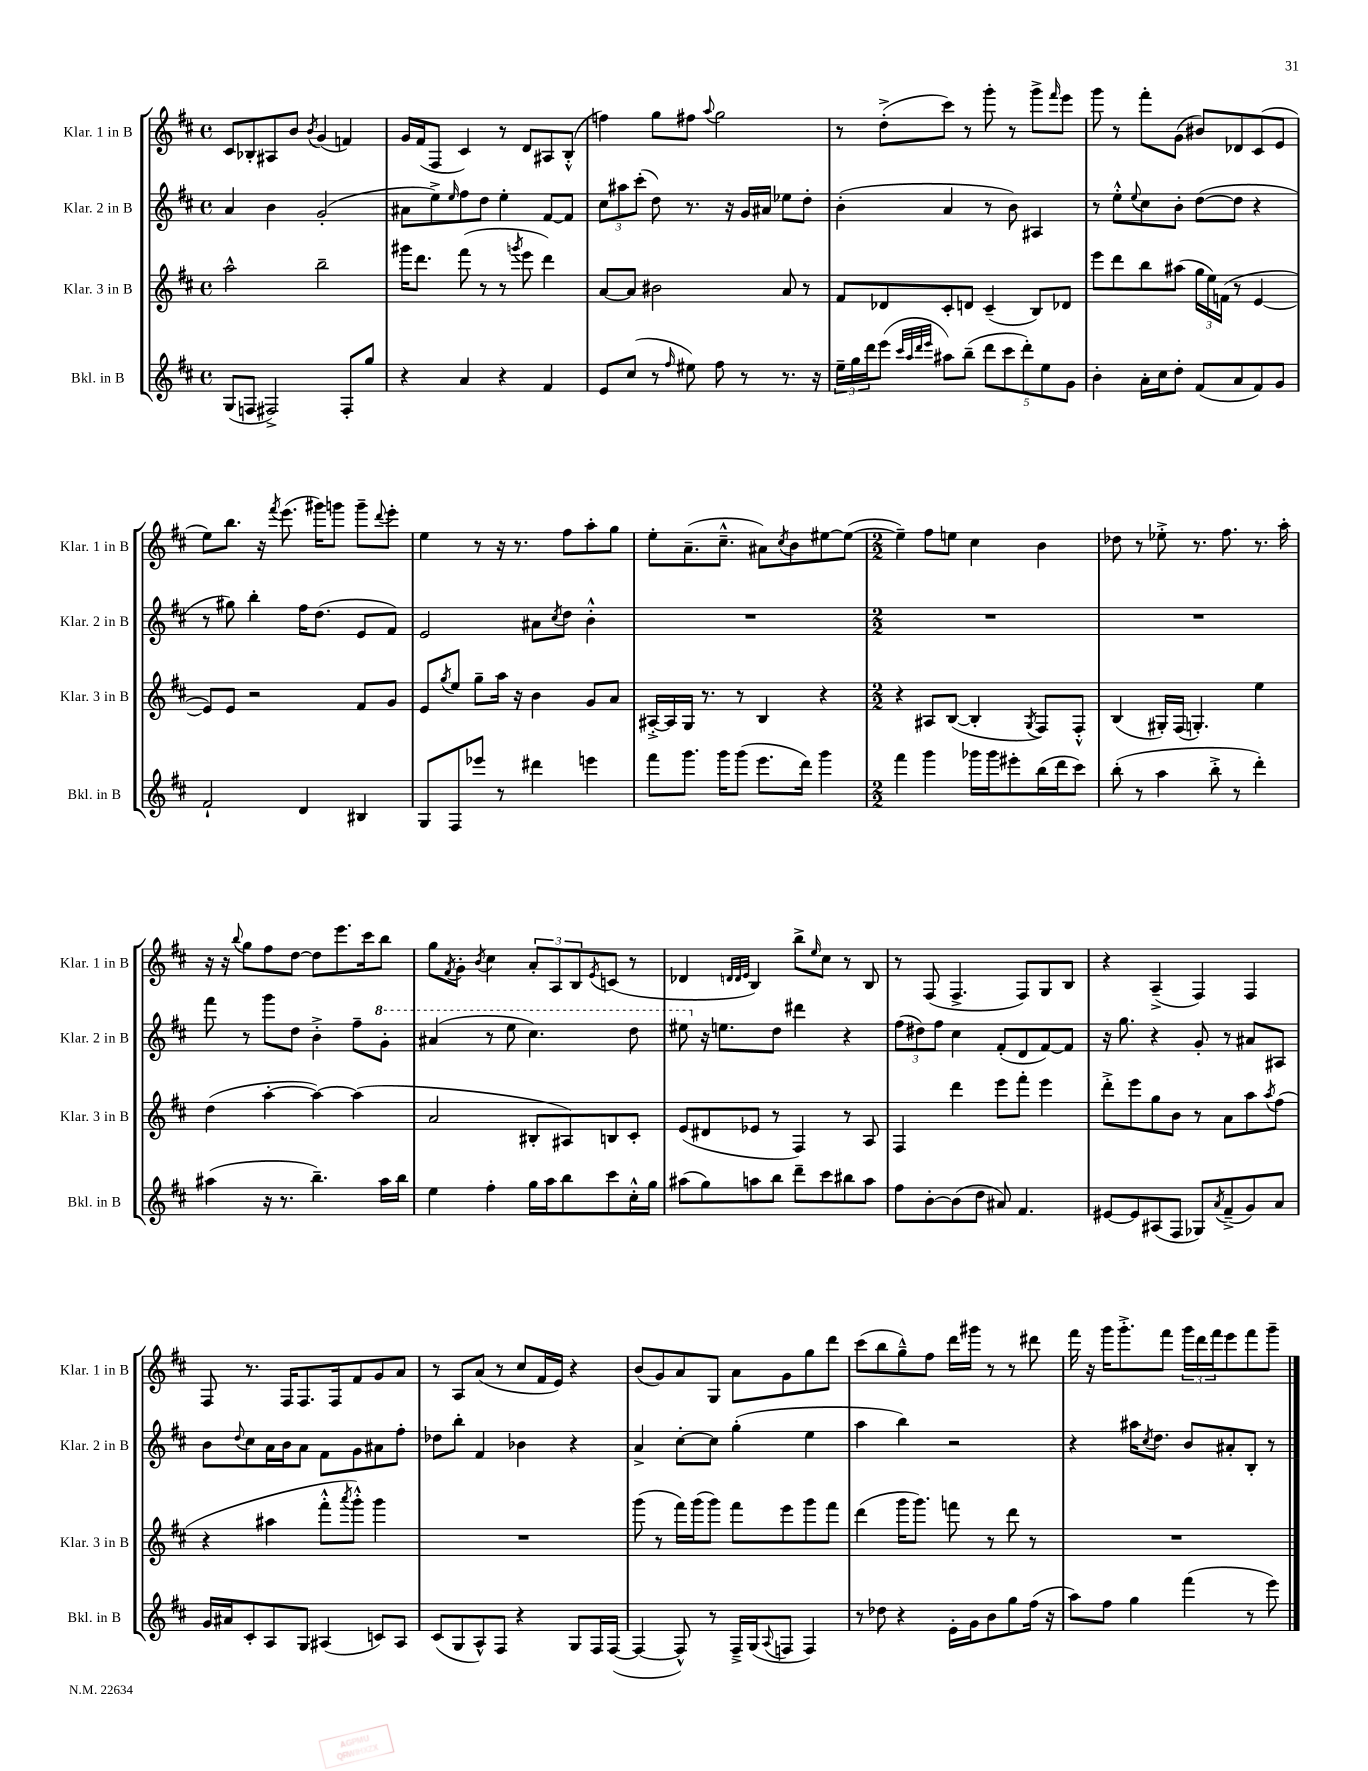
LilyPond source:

<<
\new StaffGroup <<
\new Staff = "s0" \with { instrumentName = "Klar. 1 in B" shortInstrumentName = "Klar. 1 in B" } {
    \clef treble \key d \major \defaultTimeSignature \time 4/4
    cis'8 bes8-. ais8 b'8 \acciaccatura { b'8 } g'4( f'4) |
    g'16 fis'16( fis8 cis'4) r8 d'8 ais8 b8-.-^( |
    f''4) g''8 fis''8 \appoggiatura { a''8 } g''2 |
    r8 d''8-.->( cis'''8) r8 g'''8-. r8 g'''8-> \grace { fis'''16 } e'''8 |
    g'''8 r8 fis'''8-. g'8( bis'8) des'8 cis'8( e'8 |
    e''8) b''8. r16 \acciaccatura { fis'''8 } e'''8.( gis'''16) g'''8 g'''8-- \appoggiatura { d'''8 } e'''8-. |
    e''4 r8 r16 r8. fis''8 a''8-. g''8 |
    e''8-. a'8.--( cis''8.---^ ais'8) \acciaccatura { cis''8 } b'8 eis''8~ eis''8~( |
    \numericTimeSignature \time 2/2 eis''4--) fis''8 e''8 cis''4 b'4 |
    des''8 r8 ees''8-.-> r8. fis''8. r8. a''16-. |
    r16 r16 \appoggiatura { b''8 } g''8 fis''8 d''8~ d''8 e'''8. cis'''16 b''8 |
    g''8 \acciaccatura { fis'8 } g'8-. \acciaccatura { b'8 } cis''4 \tuplet 3/2 { a'8-. a8 b8 } \acciaccatura { e'8 } c'8( r8 |
    des'4 \grace { d'32 d'32 e'32 } b4) b''8-> \grace { e''16 } cis''8 r8 b8 |
    r8 fis8( fis4.-> fis8) g8 b8 |
    r4 a4--->( fis4) fis4 |
    fis8 r8. fis16 fis8. fis16 fis'8 g'8 a'8 |
    r8 a8 a'8( r8 cis''8 fis'16 e'16) r4 |
    b'8( g'8) a'8 g8 a'8 g'8 g''8 d'''8 |
    cis'''8( b''8 g''8---^) fis''8 d'''16 gis'''16 r8 r8 dis'''8 |
    fis'''16 r16 g'''16 g'''8.-.-> fis'''8 \tuplet 3/2 { g'''16 d'''16 fis'''16 } e'''8 fis'''8 g'''8-- \bar "|." |
}
\new Staff = "s1" \with { instrumentName = "Klar. 2 in B" shortInstrumentName = "Klar. 2 in B" } {
    \clef treble \key d \major \defaultTimeSignature \time 4/4
    a'4 b'4 g'2-.( |
    ais'8 e''8->) \grace { e''16 } fis''8 d''8 e''4-. fis'8~ fis'8 |
    \tuplet 3/2 { cis''8 ais''8 cis'''8-.( } d''8) r8. r16 g'16 ais'16 ees''8 d''8-. |
    b'4-.( a'4 r8 b'8) ais4 |
    r8 e''8-.-^ \appoggiatura { e''8 } cis''8 b'8-. d''8~( d''8 r4 |
    r8 gis''8) b''4-. fis''16 d''8.( e'8 fis'8) |
    e'2 ais'8 \acciaccatura { cis''8 } d''8 b'4-.-^ |
    R1 |
    \numericTimeSignature \time 2/2 R1 |
    R1 |
    fis'''8 r8 g'''8 d''8 b'4-.-> fis''8-- \ottava #1 g''8-. |
    ais''4( r8 e'''8 cis'''4.) d'''8 |
    eis'''8 \ottava #0 r16 e''!8. d''8 dis'''4 r4 |
    \tuplet 3/2 { fis''8( dis''8) fis''8 } cis''4 fis'8-.( d'8 fis'8~) fis'8 |
    r16 g''8. r4 g'8-. r8 ais'8 ais8 |
    b'8 \appoggiatura { d''8 } cis''8 a'16 b'16 a'8 fis'8 g'8 ais'8 fis''8-. |
    des''8 b''8-. fis'4 bes'4 r4 |
    a'4-> cis''8~-. cis''8 g''4-.( e''4 |
    a''4 b''4) r2 |
    r4 ais''16 \acciaccatura { cis''8 } d''8. b'8 ais'8-. b8-. r8 \bar "|." |
}
\new Staff = "s2" \with { instrumentName = "Klar. 3 in B" shortInstrumentName = "Klar. 3 in B" } {
    \clef treble \key d \major \defaultTimeSignature \time 4/4
    a''2-^ b''2-- |
    gis'''16 d'''8. fis'''8( r8 r8 \acciaccatura { g'''8 } e'''8 d'''4) |
    a'8~ a'8 bis'2 a'8 r8 |
    fis'8 des'8 cis'8-. d'8 cis'4--( b8) des'8 |
    e'''8 d'''8 b''8 ais''8( \tuplet 3/2 { g''16 e''16) f'16( } r8 e'4~ |
    e'8) e'8 r2 fis'8 g'8 |
    e'8 \acciaccatura { g''8 } e''8 g''8-- a''16 r16 b'4 g'8 a'8 |
    ais16~-.-> ais16 g16 r8. r8 b4 r4 |
    \numericTimeSignature \time 2/2 r4 ais8 b8~( b4-. \acciaccatura { g8 } fis8) fis8-.-^ |
    b4( gis16-.) fis16( g4.-.) e''4 |
    d''4( a''4~-. a''4~) a''4( |
    a'2 bis8-. ais8) b8 cis'8-. |
    e'8( dis'8 ees'8 r8 fis4) r8 a8 |
    fis4 d'''4 e'''8 fis'''8-. e'''4 |
    d'''8-.-> e'''8 g''8 b'8 r8 a'8 a''8 \acciaccatura { a''8 } fis''8( |
    r4 ais''4 fis'''8-.-^ \acciaccatura { a'''8 } g'''8-.-^) g'''4 |
    R1 |
    g'''8( r8 fis'''16) g'''16( g'''8) fis'''8 e'''8 g'''8 fis'''8 |
    d'''4( g'''16 g'''8.) f'''8 r8 d'''8 r8 |
    R1 \bar "|." |
}
\new Staff = "s3" \with { instrumentName = "Bkl. in B" shortInstrumentName = "Bkl. in B" } {
    \clef treble \key d \major \defaultTimeSignature \time 4/4
    g8( f8 fis2->) fis8-. g''8 |
    r4 a'4 r4 fis'4 |
    e'8 cis''8( r8 \grace { fis''16 } eis''8) fis''8 r8 r8. r16 |
    \tuplet 3/2 { e''16-- g''16 d'''16 } e'''8( \grace { cis'''32 a''32 d'''32 e'''32 } ais''8) b''8--( \tuplet 5/4 { d'''8 cis'''8 d'''8-.) e''8 g'8 } |
    b'4-. a'16-. cis''16 d''8-. fis'8( a'8 fis'8) g'8 |
    fis'2-! d'4 bis4 |
    g8 fis8 ees'''8 r8 dis'''4 e'''4 |
    fis'''8 g'''8. g'''16 g'''8( e'''8. d'''16) g'''4 |
    \numericTimeSignature \time 2/2 fis'''4 g'''4 ges'''16 ges'''16 eis'''8-. b''16( d'''16 cis'''8) |
    b''8-.( r8 a''4 b''8-.-> r8 d'''4-.) |
    ais''4( r16 r8. b''4.--) ais''16 b''16 |
    e''4 fis''4-. g''16 a''16 b''8 cis'''8 cis''16-.-^ g''16 |
    ais''8( g''8) a''8 b''8 d'''8-- cis'''8 bis''8 a''8 |
    fis''8 b'8~-. b'8( d''8 ais'8) fis'4. |
    eis'8~ eis'8 ais8( fis8 ges8) \acciaccatura { a'8 } fis'8--->( g'8) a'8 |
    g'16 ais'16 cis'8-. a8 g8 ais4( c'8) ais8 |
    cis'8( g8 a8-^) fis8 r4 g8 fis16 fis16~( |
    fis4~ fis8-^) r8 fis16---> g16( \appoggiatura { a8 } f8 f4) |
    r8 des''8 r4 e'16-. g'16 b'8 g''8 fis''16( r16 |
    a''8) fis''8 g''4 fis'''4( r8 e'''8) \bar "|." |
}
>>
>>
\layout { \context { \Score \remove "Bar_number_engraver" } }
